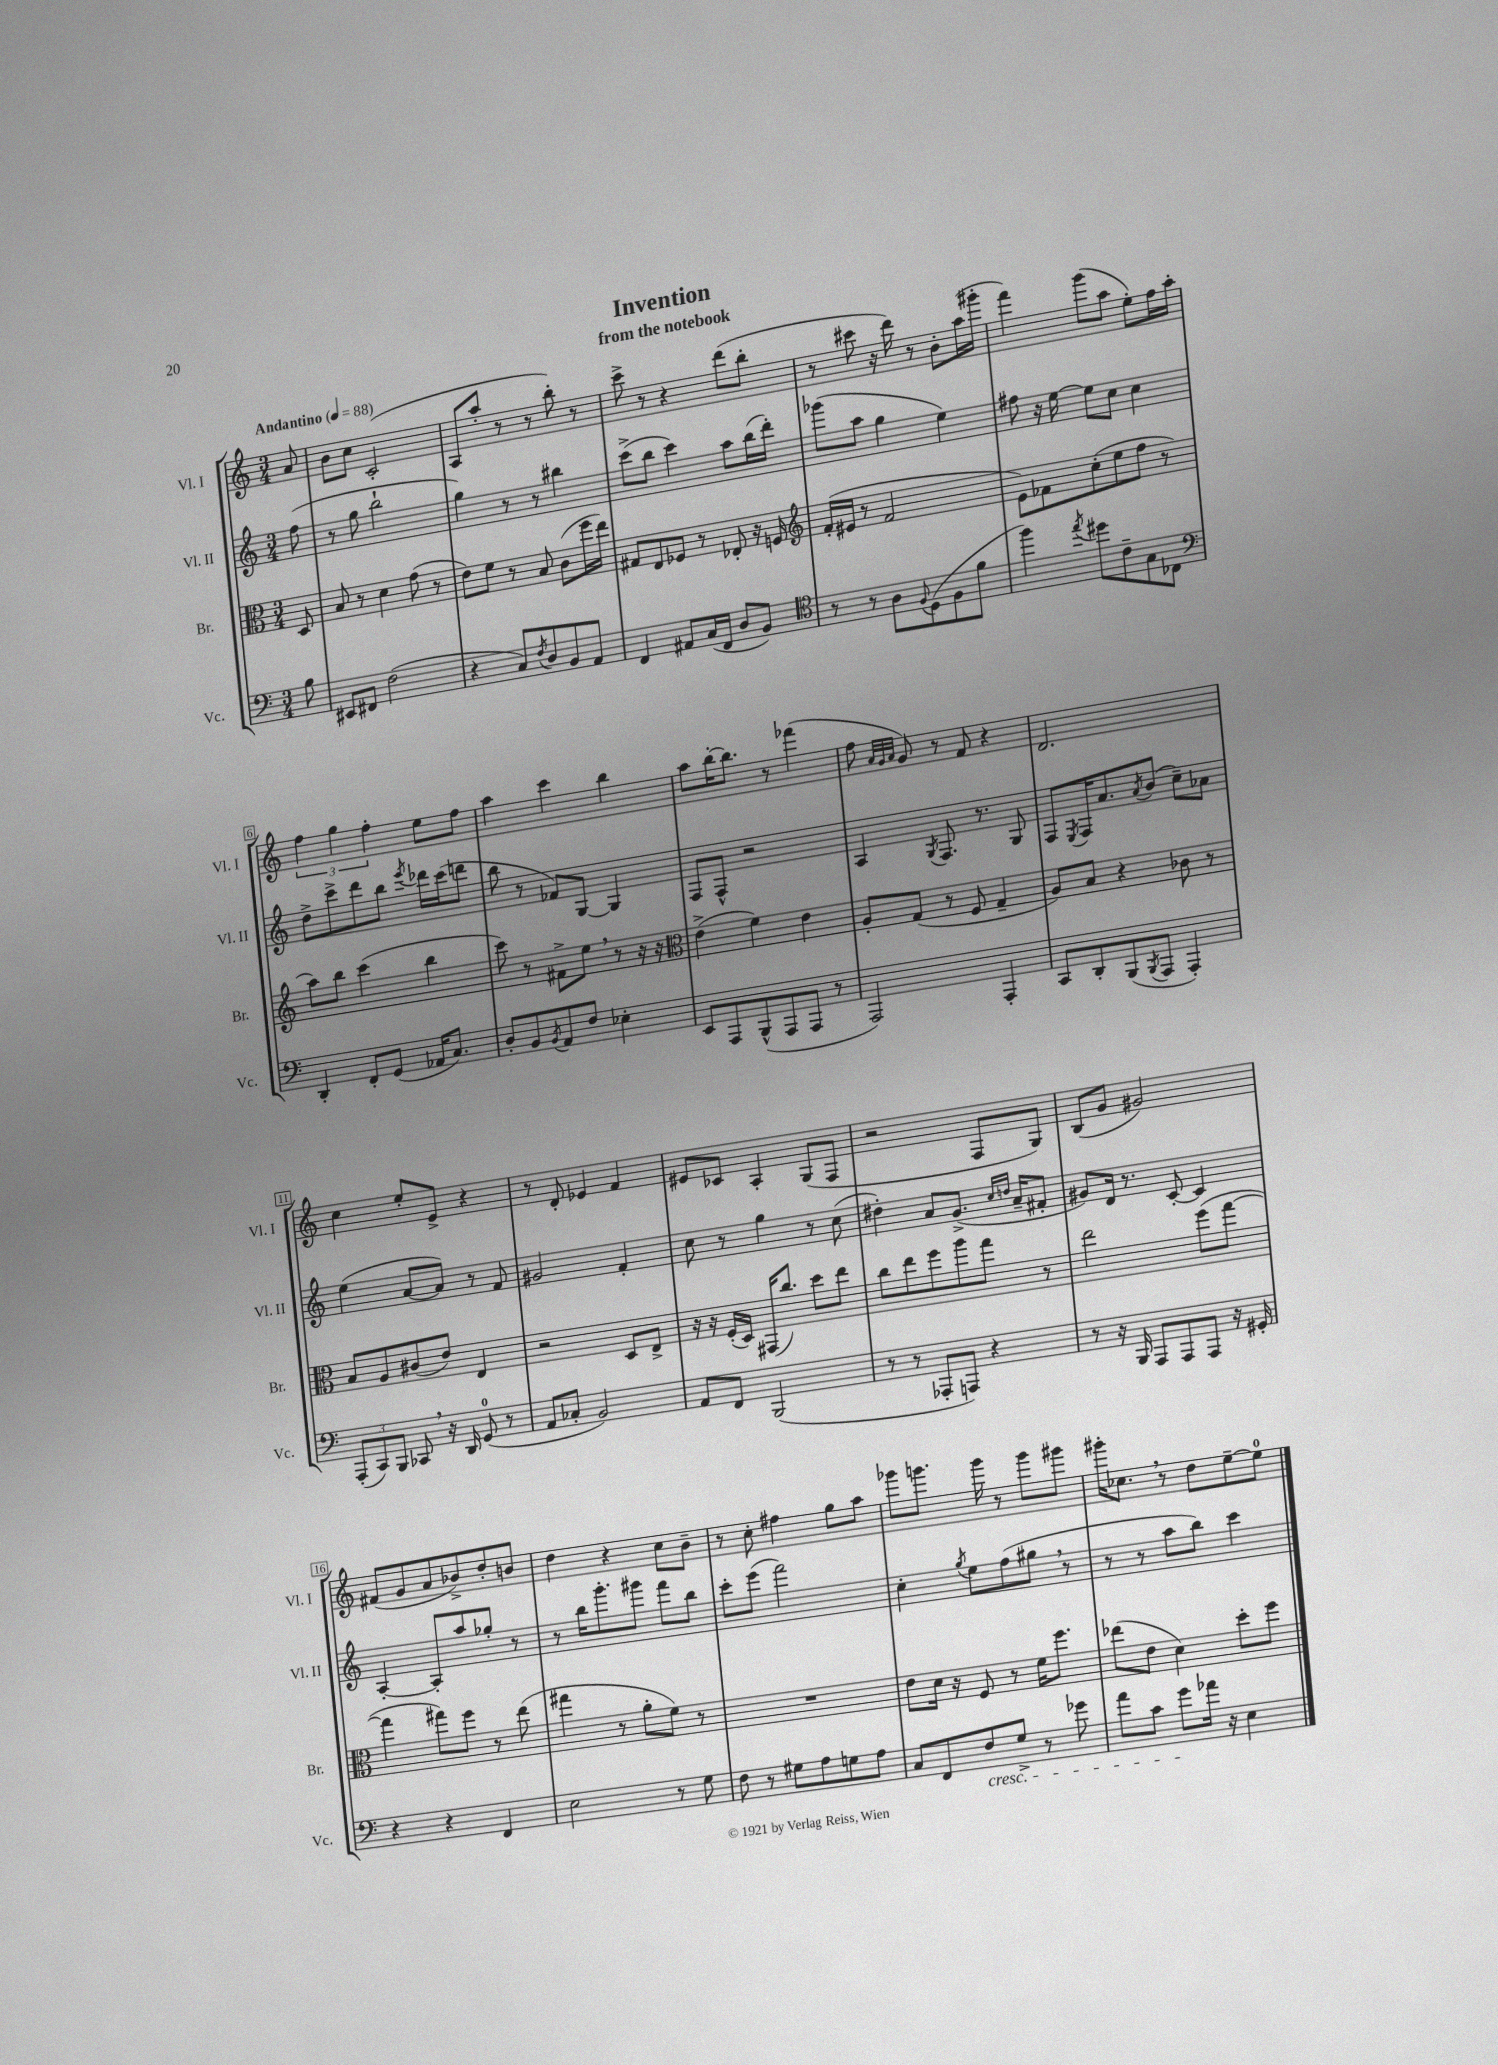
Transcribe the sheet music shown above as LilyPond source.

\header { title = "Invention" subtitle = "from the notebook" }
<<
\new StaffGroup <<
\new Staff = "s0" \with { instrumentName = "Vl. I" shortInstrumentName = "Vl. I" } {
    \clef treble \key c \major \numericTimeSignature \time 3/4 \partial 8 \tempo "Andantino" 4 = 88
    a'8 |
    b'8 c''8 c'2-.( |
    a8 a''8-. r8 r8 b''8-.) r8 |
    c'''8-> r8 r4 d'''8( b''8-. |
    r8 cis'''8 r16 d'''16) r8 b'8-. a''16( gis'''16-. |
    f'''4) g'''8( a''8 e''8-.) f''16 a''16-. |
    \tuplet 3/2 { f''4 g''4 f''4-. } e''8 f''8 |
    a''4 c'''4 b''4 |
    a''8 b''16~-. b''8. r8 fes'''4( |
    f''8 \grace { a'32 g'32 a'32 } g'8) r8 f'8 r4 |
    d'2. |
    c''4 e''8-. e'8-> r4 |
    r8 d'8-. ees'4 f'4 |
    eis'8 ces'8 a4-. g8( f8 |
    r2 f8 g8) |
    b8( g'8 gis'2) |
    fis'8( g'8 a'8 bes'8->) d''8-. b'8 |
    d''4 r4 c''8 b'8-- |
    r8 c''8-. fis''4 g''8 a''8 |
    ges'''8 g'''8. g'''16 r8 g'''8 gis'''8 |
    gis'''16-. ces''8. \breathe r8 d''8 e''8~-- e''8-0 \bar "|." |
}
\new Staff = "s1" \with { instrumentName = "Vl. II" shortInstrumentName = "Vl. II" } {
    \clef treble \key c \major \numericTimeSignature \time 3/4 \partial 8
    f''8( |
    r8 g''8 b''2-! |
    g''4) r8 r8 bis''4 |
    c'''8->( b''8 c'''4) a''8 b''16( d'''16-.) |
    ges'''8( a''8 g''4 e''4) |
    fis''8 r16 e''16~ e''8 c''8 c''4 |
    d''8-> c'''8-> d'''8 b''8 \acciaccatura { e'''8 } des'''16 c'''16( d'''8 |
    b''8 r8 fes'8) g8~ g4 |
    f8 f8-^ r2 |
    a4 \acciaccatura { g8 } f8. r8. g8 |
    f8 \acciaccatura { e8 } f16 a'8. \acciaccatura { a'8 } b'8( c''8--) aes'8 |
    e''4( a'8~ a'8) r8 f'8 |
    gis'2 f'4-. |
    c''8 r8 g''4 r8 c''8( |
    dis''4-.) a'8 g'8.->( \grace { c''16 d''16 } a'16-- fis'8-. |
    gis'8) d'16 r8. c'8~-. c'4 |
    a4~-. a8-. a''8 ges''8-. r8 |
    r8 b''16 g'''8.-. gis'''8 f'''8 b''8 |
    c'''8-. e'''8( f'''2) |
    c''4-. \acciaccatura { g''8 } e''8 f''8( gis''8 \breathe r8 |
    r8 r8 a''8 b''8) c'''4 \bar "|." |
}
\new Staff = "s2" \with { instrumentName = "Br." shortInstrumentName = "Br." } {
    \clef alto \key c \major \numericTimeSignature \time 3/4 \partial 8
    d8 |
    b8 r8 d'4 g'8( r8 |
    e'8) f'8 r8 b8 c'8( f''16 e''16) |
    gis8 e8 fes8 r8 ees8-. r16 f16 |
    \clef treble f'16-.( eis'16 r8 f'2 |
    e'8) fes'8 c''8-.( e''8 f''8 r8 |
    a''8) b''8 c'''4( b''4 |
    c'''8) r8 fis'8-> e''8 \breathe r8 r16 r16 |
    \clef alto e'4->( f'4) e'4 |
    a8-. g8( r8 f8 g4-- |
    a8) b8 r4 ces'8 r8 |
    b8 a8 cis'8( e'8) e4 |
    r2 d8 e8-> |
    r16 r16 f16-.( d16) gis,16( c''8.) d''8 e''8 |
    c''8 e''8 f''8 a''8 g''8 r8 |
    e''2 f''8( g''8~ |
    g''4 gis''8) f''8 r8 e''8( |
    gis''4 r8 a'8-. f'8) r8 |
    R2. |
    e'8 d'16 r16 f8 r8 f'16 f''8. |
    ees''8( e'8 d'4) d''8-. f''8 \bar "|." |
}
\new Staff = "s3" \with { instrumentName = "Vc." shortInstrumentName = "Vc." } {
    \clef bass \key c \major \numericTimeSignature \time 3/4 \partial 8
    b8 |
    eis,8 fis,8 f2( |
    r4 c8) \acciaccatura { f8 } d8 b,8 a,8 |
    f,4 ais,8 c16( f,16 d8 b,8) |
    \clef tenor r8 r8 a8 \appoggiatura { f8 } d8( f8 f'8 |
    f''4) \acciaccatura { e''8 } dis''8 c'8-- g8 ces8 |
    \clef bass d,4-. f,8-. g,8( aes,16 c8.) |
    d8-. b,8 \acciaccatura { b,8 } a,8 f8 ees4-. |
    e,8 a,,8 b,,8-^( a,,8 a,,8 r8 |
    a,,2) a,,4-. |
    c,8 d,8-. b,,8( \acciaccatura { b,,8 } a,,8 a,,4-.) |
    \tuplet 3/2 { a,,8-.( c,8) b,,8 } ces,8 \breathe r16 d,16 g,8-0( r8 |
    a,8 ces8-. b,2) |
    a,8 f,8 b,,2( |
    r8 r8 aes,,8-. a,,8) r4 |
    r8 r16 b,,16 a,,8 a,,8 a,,8 r16 gis,16-. |
    r4 r4 f,4 |
    e2 r8 g8 |
    f8 r8 gis8 a8 g8 a8 |
    c8 f,8 f8\cresc g8-> r8 ges'8 |
    a'8 c'8 g'8\! aes'16 r16 e4 \bar "|." |
}
>>
>>
\layout { \context { \Score \override BarNumber.stencil = #(make-stencil-boxer 0.1 0.3 ly:text-interface::print) } }
